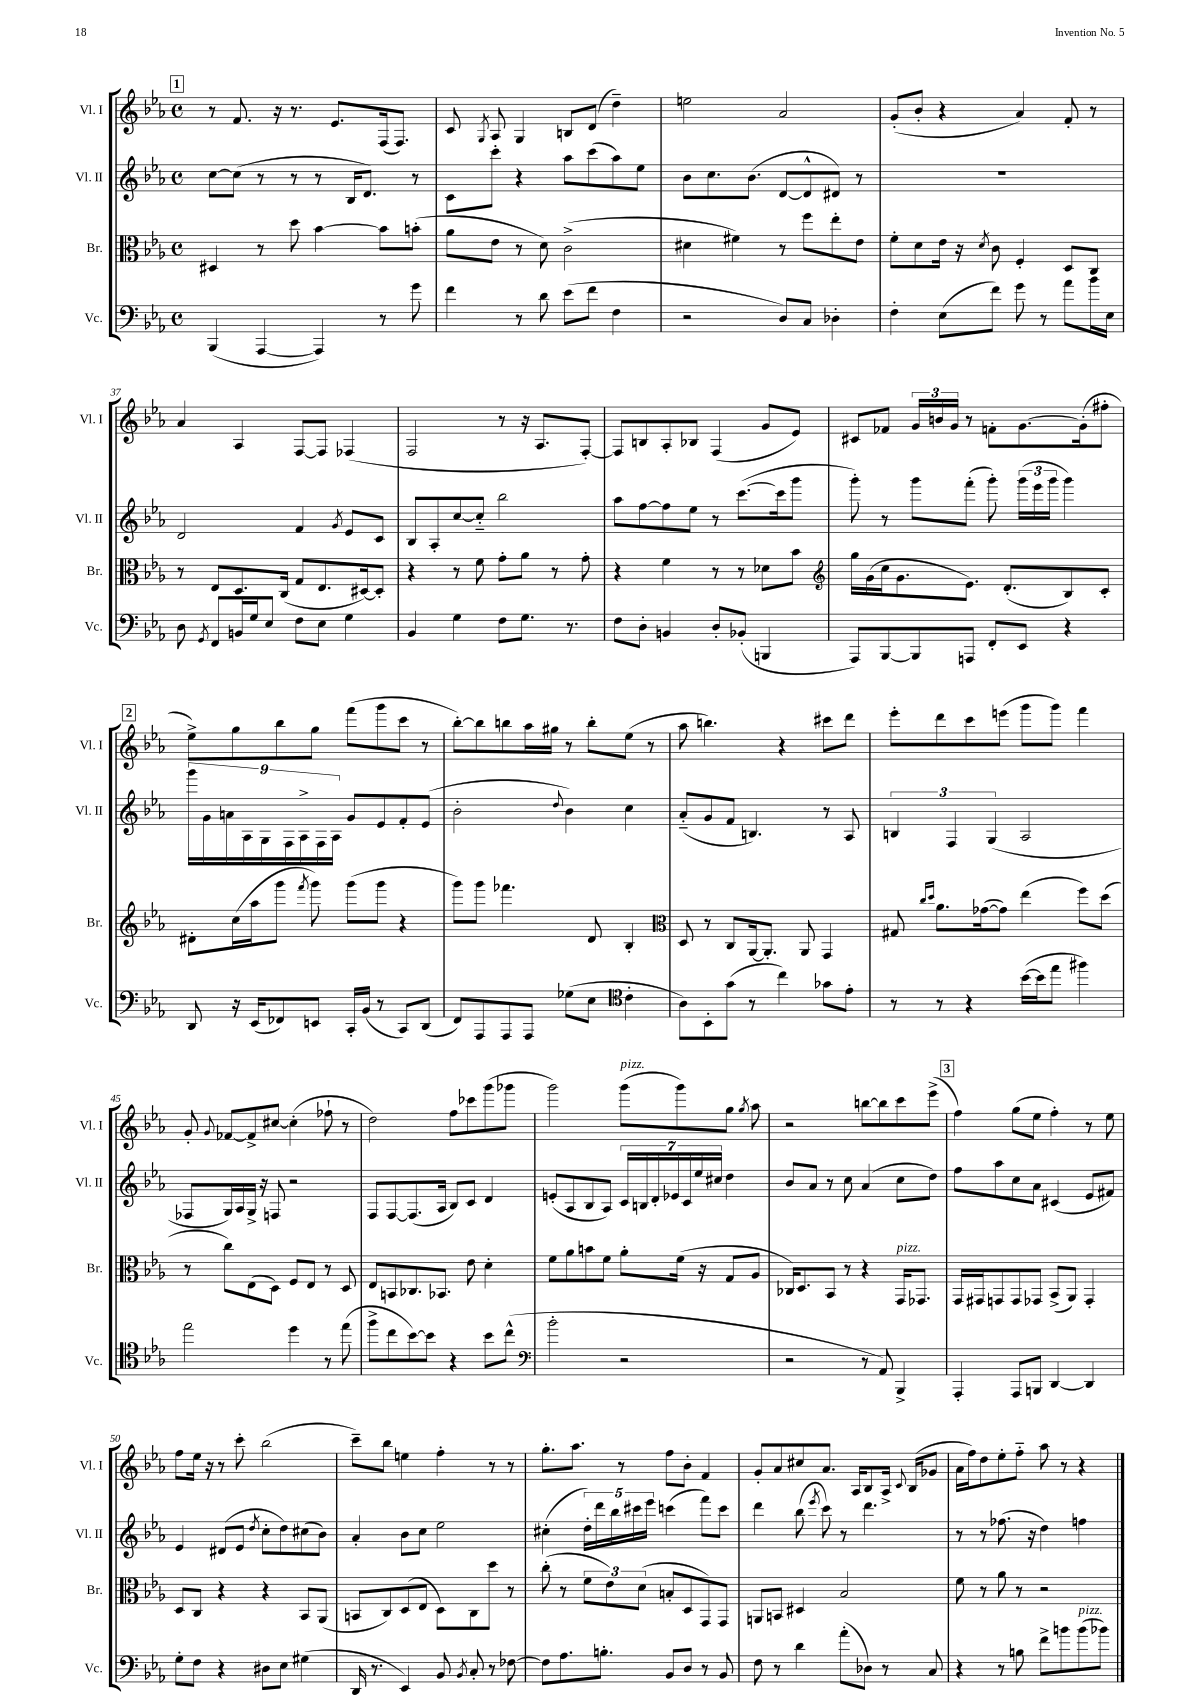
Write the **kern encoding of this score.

**kern	**kern	**kern	**kern
*part4	*part3	*part2	*part1
*staff4	*staff3	*staff2	*staff1
*I"Vc.	*I"Br.	*I"Vl. II	*I"Vl. I
*I'Vc.	*I'Br.	*I'Vl. II	*I'Vl. I
*clefF4	*clefC3	*clefG2	*clefG2
*k[b-e-a-]	*k[b-e-a-]	*k[b-e-a-]	*k[b-e-a-]
*M4/4	*M4/4	*M4/4	*M4/4
*met(c)	*met(c)	*met(c)	*met(c)
!!LO:REH:place=s1:t=1
=33	=33	=33	=33
(4BBB-/	4D#X/	[8cc\L	8r
.	.	(8cc\J]	8.f/
[4AAA-/	8r	8r	.
.	.	.	16r
.	8dd\	8r	8.r
4AAA-/])	[4b-\	8r	.
.	.	.	8.e-/L
.	.	16B-/KL	.
.	.	8.d/J)	.
8r	8b-\L]	.	(16F/k
.	.	.	8.F/J)
8g\	(8bn'\J	8r	.
=34	=34	=34	=34
4f\	8a-\L	8c\L	8c/
.	.	.	8qG/
.	8e-\J	8ccc'\J	8A-/
8r	8r	4r	4G/
8d\	8d\)	.	.
(8e-\L	(2c^\	8aa-\L	8Bn/L
8f\J	.	(8ccc\	(8d/J
4F\	.	8aa-\)	4dd~\)
.	.	8ee-\J	.
=35	=35	=35	=35
2r	4d#X\	8b-\L	2een\
.	.	8.cc\	.
.	4f#X\)	.	.
.	.	(8.b-\J	.
8D/L)	8r	[8d/L	2a-/
8C/J	8ff\L	8d^^/]	.
4D-X'\	8ee-'\	8d#X/J)	.
.	8e-\J	8r	.
=36	=36	=36	=36
4F'\	8f'\L	1r	(8g'/L
.	8d\	.	8b-'/J
(8E-\L	16e-\Jk	.	4r
.	16r	.	.
.	8qd/	.	.
8f\J)	8c\	.	.
8g\	4F'/	.	4a-/)
8r	.	.	.
8a-\L	8D/L	.	8f'/
16b-\L	8C/J	.	8r
16E-\JJ	.	.	.
!!LO:LB:g=z
=37	=37	=37	=37
8D\	8r	2d/	4a-/
8qGG/	.	.	.
8FF/L	8E-/L	.	.
16BBn/L	8.D/	.	4A-/
16G/J	.	.	.
8E-/J	.	.	.
.	(16C/Jk	.	.
8F\L	8G/L	4f/	[8F/L
8E-\J	8.E-/	.	8F/J]
.	.	8qg/	.
4G\	.	8e-/L	(4F-X/
.	[16D#X/k)	.	.
.	8D#'/J]	8c/J	.
=38	=38	=38	=38
4BB-/	4r	8B-/L	2F/
.	.	8A-'/	.
4G\	8r	[8cc/	.
.	8f\	8cc/J]	.
8F\L	8g'\L	2bb-\	8r
8.G\J	8a-\J	.	16r
.	.	.	8.A-/L
.	8r	.	.
8.r	.	.	.
.	8g'\	.	[8F'/J)
=39	=39	=39	=39
8F\L	4r	8aa-\L	8F/L]
8D'\J	.	[8ff\	8Bn/
4BBn/	4f\	8ff\]	8A-'/
.	.	8ee-\J	8B-X/J
8D'/L	8r	8r	(4F/
(8BB-X'/J	8r	([8.ccc\L	.
4BBBn/	8d-X\L	.	8g/L
.	.	16ccc\k]	.
.	8b-\J	8ggg\J	8e-/J)
=40	=40	=40	=40
*	*clefG2	*	*
8AAA-/L)	16gg\LL	8ggg'\)	8c#X/L
.	(16g\	.	.
[8BBB-/	16cc\J	8r	8f-X/J
.	8.g\	.	.
8BBB-/]	.	8ggg\L	24g/LL
.	.	.	24bn/
.	.	.	24g/JJ
8AAAn/J	8.e-\J)	(8fff'\J	8r
8FF'/L	.	8ggg'\)	8fn'\L
.	(8.d'/L	.	.
8EE-/J	.	(24ggg\LL	[8.g\
.	.	24eee-\	.
.	.	24ggg\JJ	.
4r	8B-/)	4ggg\)	.
.	.	.	(16g'\k]
.	8c'/J	.	8ff#X'\J
!!LO:LB:g=z
!!LO:REH:place=s1:t=2
=41	=41	=41	=41
8DD/	8d#X'\L	18ggg\LL	8ee-^\L)
.	.	18g\	.
.	.	18an\	.
16r	(16cc\L	.	8gg\
.	.	18A-\	.
(16EE-/KL	16aa-\J	.	.
.	.	18G\	.
8FF-X/)	8ggg\J	.	8bb-\
.	.	18F\	.
.	.	18A-^\	.
.	8qfff/	.	.
8EEn/J	8ggg\)	.	8gg\J
.	.	18F\	.
.	.	18A-\JJ	.
16CC'/LL	(8ggg\L	8g/L	(8fff\L
(16BB-/JJ	.	.	.
8r	8ggg\J	8e-/	8ggg\
8CC/L)	4r	8f'/	8ccc\J
(8DD/J	.	(8e-/J	8r
=42	=42	=42	=42
8FF/L)	8ggg\L)	2b-'\	[8bb-'\L)
8AAA-/	8ggg\J	.	8bb-\]
8AAA-/	4.fff-X\	.	8bbn\
8AAA-/J	.	.	16aa-\L
.	.	.	16gg#X\JJ
.	.	8qqdd/	.
(8G-X\L	.	4b-\)	8r
8E-\J	8d/	.	8bb'\L
*clefC4	*	*	*
4c'\	4B-'/	4cc\	(8ee-\J
.	.	.	8r
=43	=43	=43	=43
*	*clefC3	*	*
8A-\L)	8D/	(8a-/L	8aa-\
8BB-'\	8r	8g/	4.bbn\)
(8g\J	8C/L	8f/J	.
8r	[16AA-/k	4.Bn/)	.
.	8.AA-'/J]	.	.
4cc\)	.	.	4r
.	8AA-/	.	.
8g-X\L	4GG/	8r	8ccc#X\L
8e-'\J	.	8A-/	8ddd\J
=44	=44	=44	=44
8r	8G#X/	6Bn/	8eee-'\L
.	16qqcc/LL	.	.
.	16qqdd/JJ	.	.
8r	8.a-\L	.	8ddd\
.	.	6F/	.
4r	.	.	8ccc\
.	([16g-X\k	.	.
.	.	(6G/	.
.	8g-\J])	.	(8eeen\J
([16b-\LL	(4ee-\	2A-/	8ggg\L
16b-\J]	.	.	.
8ee-\J	.	.	8ggg\J)
4ff#X\)	8ff\L)	.	4fff\
.	(8dd\J	.	.
!!LO:LB:g=z
=45	=45	=45	=45
2ee-\	8r	8F-X/L	8g'/
.	.	.	8qqg/
.	8cc\L)	16G/L)	[8f-X/L
.	.	16A-/	.
.	(8E-\	16G^/JJ	8f-^/]
.	.	16r	.
.	8D\J)	8Fn/	[8cc#X/J
4dd\	8F/L	2r	(4cc#'\]
.	8E-/J	.	.
8r	8r	.	8ff-X`\
(8ee-\	8D/	.	8r
=46	=46	=46	=46
8ff^\L	8E-/L	8F/L	2dd\)
8cc\	8BBn/	[8F/	.
[8b-\)	8.C-X/	(8.F/]	.
8b-\J]	.	.	.
.	8.BB-X/J	16A-/Jk	.
4r	.	8B-/L)	8ff\L
.	8e-\	8c/J	8ccc-X\
8b-\L	4d'\	4d/	(8ggg\
(8cc^^\J	.	.	8ggg-X\J
=47	=47	=47	=47
*clefF4	*	*	*
2b-'\	8f\L	(8en'/L	2ggg\)
.	8a-\	8A-/	.
.	8bn\	8B-/	.
.	8f\J	8A-/J)	.
!	!	!	!LO:TX:a:i:t=pizz.
2r	8a-'\L	28c/LL	(8ggg\L
.	.	28Bn/	.
.	.	28d'/	.
.	.	28e-X/	.
.	(16f\Jk	.	8ggg\)
.	.	28c/	.
.	.	28ee-/	.
.	16r	.	.
.	.	28cc#X/JJ	.
.	8G/L	4dd\	8gg\J
.	.	.	8qgg/
.	8A-/J	.	8aa-\
=48	=48	=48	=48
2r	16C-X/KL)	8b-/L	2r
.	8.D/	.	.
.	.	8a-/J	.
.	8BB-/J	8r	.
.	8r	8cc\	.
8r	4r	(4a-/	[8bbn\L
8AA-/)	.	.	8bb\]
!	!LO:TX:a:i:t=pizz.	!	!
4BBB-^/	16GG/KL	8cc\L	8ccc\
.	8.GG-X/J	.	.
.	.	8dd\J)	(8eee-^\J
!!LO:REH:place=s1:t=3
=49	=49	=49	=49
4AAA-'/	16GG/LL	8ff\L	4ff\)
.	16GG#X/J	.	.
.	8GGn/	8aa-\	.
8AAA-/L	8GG/	8cc\	(8gg\L
8BBBn/J	8GG-X/J	8a-\J	8ee-\J
[4DD/	(8BB-^/L	(4c#X/	4ff'\)
.	8AA-/J)	.	.
4DD/]	4GG-'/	8e-/L	8r
.	.	8f#X/J)	8ee-\
!!LO:LB:g=z
=50	=50	=50	=50
8G'\L	8D/L	4e-/	8ff\L
8F\J	8C/J	.	16ee-\Jk
.	.	.	16r
4r	4r	(8d#X/L	8r
.	.	8e-/J	8ccc'\
.	.	8qdd/	.
8D#X\L	4r	8cc'\L	(2bb-\
8E-\J	.	8dd\)	.
(4G#X\	8BB-/L	(8cc#X\	.
.	(8AA-/J	8b-\J)	.
=51	=51	=51	=51
16DD/	8BBn/L	4a-'/	8ccc~\L)
8.r	.	.	.
.	8C/)	.	8bb-\J
4EE-/)	(8D/	8b-\L	4een\
.	8E-/J	8cc\J	.
8BB-/	8D\L)	2ee-\	4ff'\
8qBB-/	.	.	.
8C'/	8C\	.	.
8r	8dd\J	.	8r
[8F-X\	8r	.	8r
=52	=52	=52	=52
8F-\L]	(8cc'\	(4cc#X'\	8.gg'\L
8.A-\	8r	.	.
.	.	.	8.aa-\J
.	12f\L	20dd'\LL)	.
.	.	20ddd\	.
8.Bn'\J	.	.	.
.	12e-\)	.	.
.	.	20bb-\	.
.	.	.	8r
.	.	20ccc#X\	.
.	(12d\J	.	.
.	.	20eee-\JJ	.
8BB-/L	8Bn'/L	(4cccn\	8ff\L
8D/J	8D/	.	8b-'\J
8r	8GG/)	8fff\L)	4f/
8BB-/	8GG/J	8ccc\J	.
=53	=53	=53	=53
8F\	8AAn/L	4ddd\	8g'/L
8r	8BBn/J	.	8a-/
4d\	4D#X/	(8bb-\	8cc#X/
.	.	8qeee-/	.
.	.	8ccc\)	8.a-/J
(8a-'\L	2B-/	8r	.
.	.	.	16A-/KL
8D-X\J)	.	4.ddd\	8B-/
8r	.	.	16A-^/Jk
.	.	.	8qqc/
.	.	.	(16B-/KL
8C/	.	.	8g-X/J
=54	=54	=54	=54
4r	8f\	8r	16a-\LL
.	.	.	16ff\J)
.	8r	8r	8dd\
8r	8a-\	(8.ff-X\	8ee-'\
8Bn\	8r	.	8ff\J
.	.	16r	.
8f^\L	2r	4dd\)	8aa-\
8bn\	.	.	8r
!LO:TX:a:i:t=pizz.	!	!	!
(8b\	.	4ffn\	4r
8b-X\J)	.	.	.
==	==	==	==
*-	*-	*-	*-
